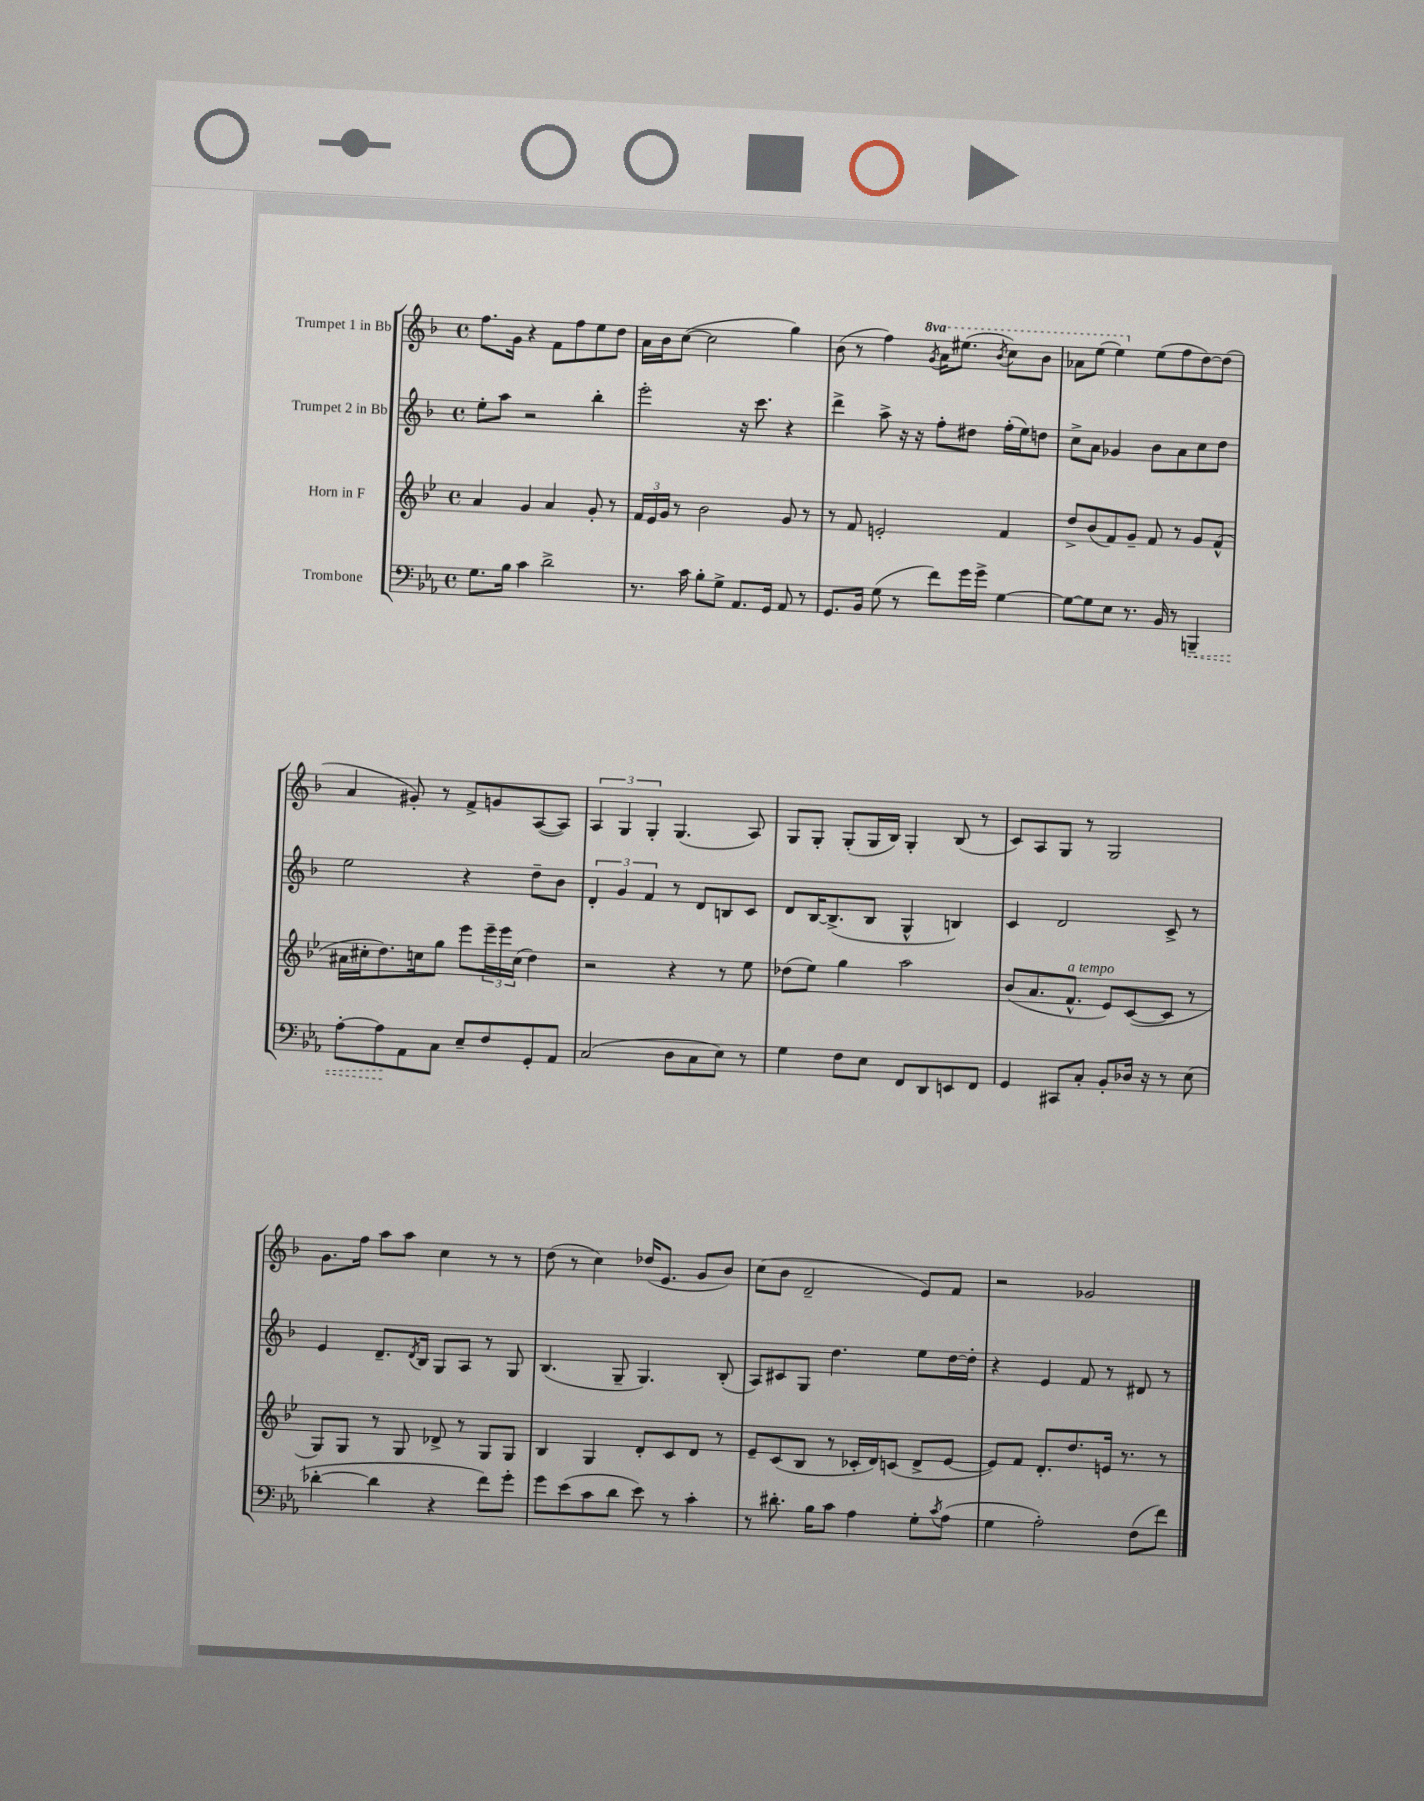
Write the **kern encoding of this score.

**kern	**kern	**kern	**kern
*staff4	*staff3	*staff2	*staff1
*clefF4	*clefG2	*clefG2	*clefG2
*k[b-e-a-]	*k[b-e-]	*k[b-]	*k[b-]
*M4/4	*M4/4	*M4/4	*M4/4
*met(c)	*met(c)	*met(c)	*met(c)
8.G	4a	8ee'	8.ff
.	.	8aa	.
16B-	.	.	16g
4c	4g	2r	4r
2d^	4a	.	8f
.	.	.	8ff
.	8g'	4bb-'	8ee
.	8r	.	8dd
=	=	=	=
8.r	24f	2eee'	16a
.	24e-	.	.
.	.	.	16b-
.	24g	.	.
.	8r	.	([8cc
16c	.	.	.
8B-'	2b-	.	2cc]
8G^	.	.	.
8.AA-	.	16r	.
.	.	8.ccc	.
16GG	.	.	.
8AA-	8g	4r	4gg)
8r	8r	.	.
=	=	=	=
8.GG	8r	4ddd^	(8b-
.	8f	.	8r
16BB-	.	.	.
(8G	2e'	8aa^	4ff)
8r	.	16r	.
.	.	16r	.
.	.	.	8qgg
8f)	.	8ff'	16aa
.	.	.	(8.eee#
16g	.	8dd#	.
16g^	.	.	.
.	.	.	8qbb-
[4G	4f	(16ff'	8ccc)
.	.	16ee)	.
.	.	8dd	8bb-
=	=	=	=
8G_	8dd^	8cc^	8aa-
8G]	(8b-	8a	(8eee
8E-	8f)	4g-	4eee)
8.r	8g~	.	.
.	8f	8b-	(8ee
16BB-	.	.	.
8r	8r	8a	8ff
4BBB~	8g	8cc	[8dd)
.	(8f^^	8dd	(8dd]
=	=	=	=
[8A-'	16a#	2ee	4a
.	16cc#'	.	.
8A-]	8.dd)	.	.
8AA-	.	.	8g#')
.	16cc	.	.
8C	8gg	.	8r
8E-~	8eee-	4r	8f^
8F	24eee-~	.	8g
.	24eee-	.	.
.	(24cc	.	.
8GG'	4dd)	8dd~	([8A
8AA-	.	8b-	8A])
=	=	=	=
(2C	2r	6d'	6A
.	.	6g	6G
.	.	6f	6G'
8D	4r	8r	(4.G
8C	.	8d	.
8E-)	8r	8B	.
8r	8ee-	8c	8A)
=	=	=	=
4G	(8dd-	8d	8G
.	8ee-)	[16B-	8G'
.	.	(8.B-^]	.
8F	4gg	.	(8G'
8E-	.	8B-	16G
.	.	.	16B-)
8FF	2aa	4G^^	4G'
8DD	.	.	.
8EE	.	4B)	(8B-
8FF	.	.	8r
=	=	=	=
4GG	(8b-	4c	8c)
.	8.a	.	8A
8CC#	.	2d	8G
.	8.f^^	.	.
8C'	.	.	8r
8BB-'	8e-)	.	2G
16D-	([8c	.	.
16r	.	.	.
8r	8c]	8c^	.
(8E-	8r	8r	.
=	=	=	=
[4d-'	8G)	4e	8.g
.	8G	.	.
.	.	.	16ff
4d-]	8r	8.d~	8aa
.	8G	.	8aa
.	.	8qd	.
.	.	16B-	.
4r	8d-^	8G	4cc
.	8r	8A	.
8f)	8G	8r	8r
8g'	8G	8G	8r
=	=	=	=
8g	4B-	(4.B-	(8dd
(8e-	.	.	8r
8c	4G	.	4cc)
8d	.	8G~	.
8e-)	8d'	4.G)	(16dd-
.	.	.	8.e
8r	8c	.	.
4c'	8d	.	8g
.	8r	(8B-'	8b-)
=	=	=	=
8r	8e-~	8A)	(8cc
8.d#'	(8c	8c#	8b-
.	8B-	8G	2d~
16B-	.	.	.
8c	8r	4.dd	.
4A-	16c-'	.	.
.	16d)	.	.
.	(8c	.	.
8G'	8d^	8ee	8e)
8qc	.	.	.
(8A-	[8e-	[16dd	8f
.	.	16dd']	.
=	=	=	=
4G	8e-])	4r	2r
.	8f	.	.
2A-')	8.d'	4e	.
.	8.dd	.	.
.	.	8f	2g-
.	16e	8r	.
.	8.r	.	.
(8F	.	8d#	.
8f)	8r	8r	.
==	==	==	==
*-	*-	*-	*-
